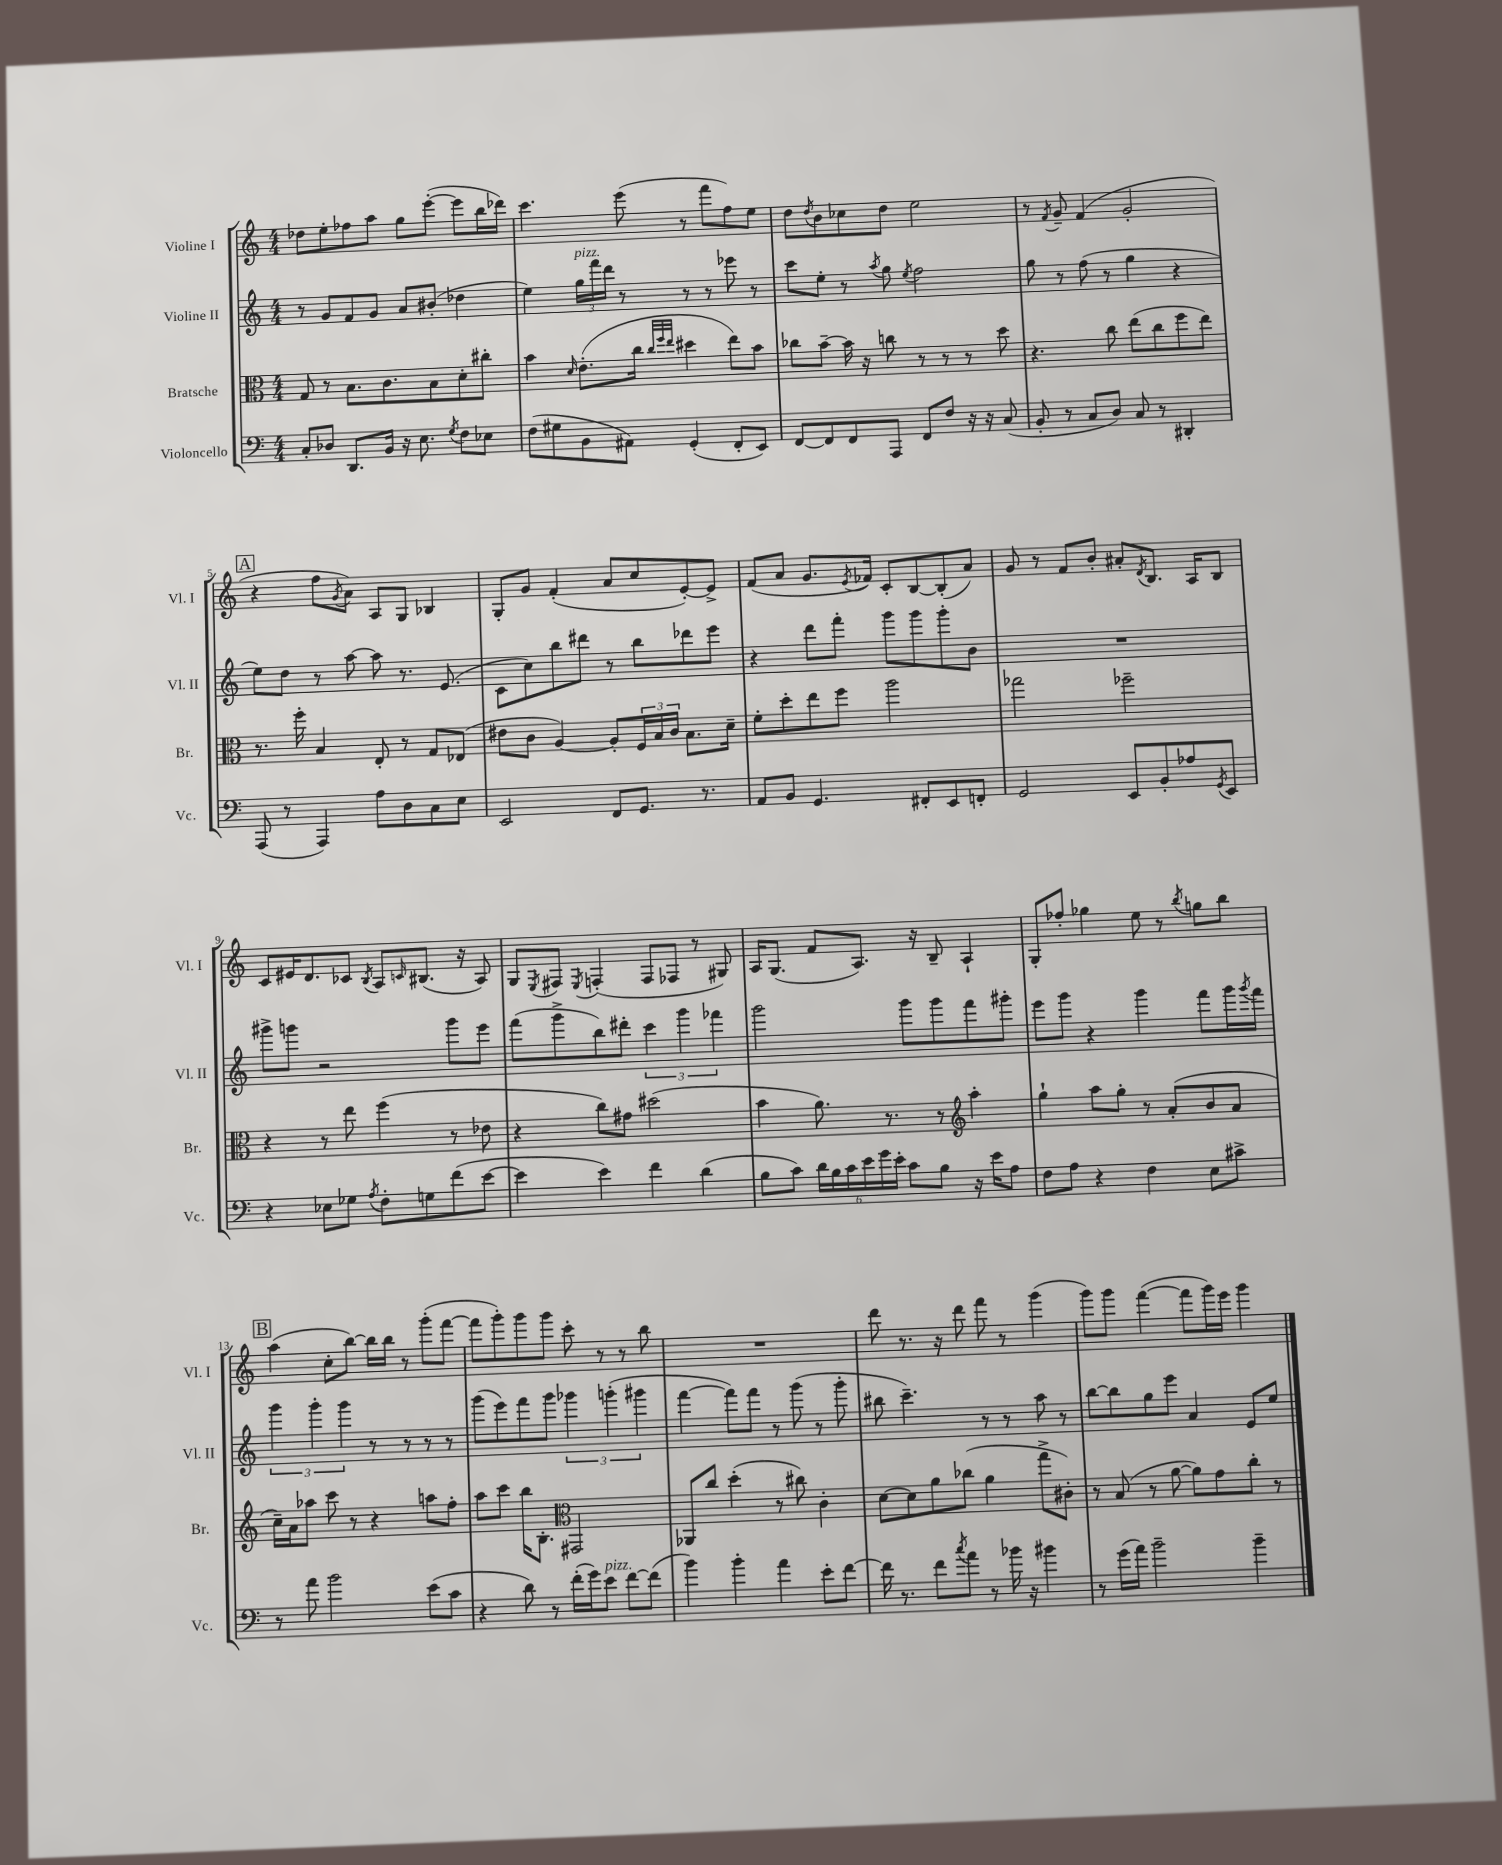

**kern	**kern	**kern	**kern
*part4	*part3	*part2	*part1
*staff4	*staff3	*staff2	*staff1
*I"Violoncello	*I"Bratsche	*I"Violine II	*I"Violine I
*I'Vc.	*I'Br.	*I'Vl. II	*I'Vl. I
*clefF4	*clefC3	*clefG2	*clefG2
*k[]	*k[]	*k[]	*k[]
*M4/4	*M4/4	*M4/4	*M4/4
=1	=1	=1	=1
8C'/L	8G/	8r	8dd-X\L
8D-X/J	8r	8g/L	8ee'\
8.DD/L	8.B\L	8f/	8ff-X\
.	.	8g/J	8aa\J
16BB/Jk	8.c\	.	.
16r	.	8a/L	8gg\L
8.E\	.	.	.
.	8B\	(8b#X'/J	([8eee'\J
8qG/	.	.	.
8F\L	8d'\	4dd-X\	8eee\L]
8E-X\J	8cc#X'\J	.	16bb\L
.	.	.	16ddd-X\JJ)
=2	=2	=2	=2
(8F\L	4b\	4ee\)	4.ccc\
8G#X\	.	.	.
.	16qqd/	.	.
!	!	!LO:TX:a:i:t=pizz.	!
8BB\	(8.e'\L	24gg\LL	.
.	.	24fff\	.
.	.	24ddd\JJ	.
8AA#X\J)	.	8r	(8eee\
.	16cc\Jk	.	.
.	32qqcc/LLL	.	.
.	32qqff/	.	.
.	32qqee/JJJ	.	.
(4GG'/	4dd#X\	8r	8r
.	.	8r	8fff\L
8FF'/L	8ee\L)	8eee-X\	8ff\)
8EE/J)	8b\J	8r	8ee\J
=3	=3	=3	=3
[8FF/L	8cc-X\L	8ccc\L	8dd\L
.	.	.	8qdd/
8FF/]	[8b~\J	8ee'\J	8b\
8FF/	16b\]	8r	8cc-X\
.	16r	.	.
.	.	8qaa/	.
8AAA/J	8ccn\	8gg\	8dd\J
.	.	8qee/	.
8FF/L	8r	2ff\	2ee\
8F/J	8r	.	.
16r	8r	.	.
16r	.	.	.
(8C/	8dd\	.	.
=4	=4	=4	=4
8BB'/	4.r	8gg\	8r
.	.	.	8qf/
8r	.	8r	8g~/
8C/L	.	(8ff\	(4f/
8D/J)	8cc\	8r	.
8C/	(8ee\L	4gg\	2g'/
8r	8cc\	.	.
4DD#X'/	8ff\	4r	.
.	8ee\J)	.	.
!!LO:LB:g=z
!!LO:REH:place=s1:t=A
=5	=5	=5	=5
(8AAA/	8.r	8ee\L)	4r
8r	.	8dd\J	.
.	16ff'\	.	.
4AAA/)	4B/	8r	8ff\L
.	.	.	8qg/
.	.	[8aa\	8a\J)
8A\L	8E'/	8aa\]	8A/L
8D\	8r	8.r	8G/J
8C\	8G/L	.	4B-X/
.	.	(8.e/	.
8E\J	(8E-X/J	.	.
=6	=6	=6	=6
2EE/	8e#X\L	8c\L	8G'/L
.	8c\J	8cc\)	8g/J
.	[4A/)	8bb\	(4f'/
.	.	8ddd#X\J	.
8FF/L	8A'/L]	8r	8a/L
8.GG/J	24F/L	8bb\L	8cc/
.	24B/	.	.
.	24c/JJ	.	.
.	8.B\L	8ddd-X\	[8e'/)
8.r	.	.	.
.	.	8eee\J	8e^/J]
.	16d~\Jk	.	.
=7	=7	=7	=7
8AA/L	8f'\L	4r	(8f/L
8BB/J	8dd'\	.	8a/J
4.GG/	8ee\	8ddd\L	8.g/L
.	8ff\J	8fff'\J	.
.	.	.	8qe/
.	.	.	16f-X/Jk)
.	2aa\	8ggg\L	8c'/L
8FF#X'/L	.	8ggg\	[8B/
8EE/	.	8ggg'\	(8B'/]
8FFn'/J	.	8b\J	8a/J)
=8	=8	=8	=8
2GG/	2gg-X\	1r	8g/
.	.	.	8r
.	.	.	8f/L
.	.	.	8b'/J
8EE/L	2ff-X~\	.	8a#X'/L
.	.	.	8qd/
8BB'/	.	.	8.B/J
8A-X/	.	.	.
.	.	.	16A/KL
8qGG/	.	.	.
8EE/J	.	.	8B/J
!!LO:LB:g=z
=9	=9	=9	=9
4r	4r	8ggg#X^\L	8c/L
.	.	8gggn\J	16e#X/K
.	.	.	8.d/
8E-X\L	8r	2r	.
8G-X\J	8ee\	.	8c-X/J
8qA/	.	.	8qB/
8F'\L	(4ff\	.	8A/L
.	.	.	16qqcn/
8Gn\	.	.	(8.B#X/J
(8f\	8r	8ggg\L	.
.	.	.	16r
[8e\J	8e-X\	8eee\J	8A/)
=10	=10	=10	=10
4e\]	4r	(8fff\L	8G/L
.	.	.	8qE/
.	.	8ggg^\	8F#X/J
.	.	.	8qE/
4e\)	8cc\L)	8bb\)	(4Fn'/
.	8g#X\J	8ddd#X'\J	.
4f\	(2dd#X\	6ccc\	8F/L
.	.	.	8F-X/J
.	.	6ggg\	.
(4d\	.	.	8r
.	.	6fff-X\	.
.	.	.	8G#X/)
=11	=11	=11	=11
8B\L	4b\	2ggg\	16A/KL
.	.	.	(8.G/J
8c\J)	.	.	.
24d\LL	8.a\)	.	8f/L
24B\	.	.	.
24c\	.	.	.
24e\	.	.	8.A/J)
24g\	.	.	.
.	8.r	.	.
24e'\JJ	.	.	.
8c\L	.	8ggg\L	.
.	.	.	16r
8B\J	8r	8ggg\	8B~/
*	*clefG2	*	*
16r	4aa'\	8fff\	4A`/
16e\KL	.	.	.
8A\J	.	8ggg#X'\J	.
=12	=12	=12	=12
8F\L	4gg`\	8eee\L	8G'/L
8A\J	.	8ggg\J	8ff-X'/J
4r	8aa\L	4r	4gg-X\
.	8gg'\J	.	.
4F\	8r	4ggg\	8ee\
.	(8a'/L	.	8r
.	.	.	8qbb/
8E\L	8b/	8fff\L	8ggn\L
8c#X^\J	8a/J	16ggg\L	8bb\J
.	.	8qggg/	.
.	.	16fff\JJ	.
!!LO:LB:g=z
!!LO:REH:place=s1:t=B
=13	=13	=13	=13
8r	16cc~\LL)	6ggg\	(4aa\
.	16a\J	.	.
8a\	8aa-X\J	.	.
.	.	6ggg'\	.
2b\	8ccc\	.	8cc'\L
.	.	6ggg\	.
.	8r	.	[8bb\J)
.	4r	8r	16bb\LL]
.	.	.	16bb\JJ
.	.	8r	8r
(8e\L	8aan\L	8r	(8ggg'\L
8c\J	8ff'\J	8r	[8fff\J
=14	=14	=14	=14
4r	8aa\L	(8ggg\L	8fff\L]
.	8ccc\J	8eee\)	8ggg'\)
8d\)	16bb\KL	8fff\	8ggg\
.	8.B'\J	.	.
8r	.	8ggg\J	8ggg\J
*	*clefC3	*	*
(16f'\LL	2GG#X/	6ggg-X\	8ccc'\
16g\J)	.	.	.
!LO:TX:a:i:t=pizz.	!	!	!
8e\J	.	.	8r
.	.	(6gggn'\	.
[8f\L	.	.	8r
.	.	6ggg#X\	.
(8f\J]	.	.	8bb\
=15	=15	=15	=15
4b\)	8AA-X/L	[4fff\	1r
.	8cc/J	.	.
4b'\	(4dd'\	8fff\L])	.
.	.	8fff\J	.
4a\	8r	8r	.
.	8cc#X\)	(8ggg\	.
8e'\L	4c'\	8r	.
[8f\J	.	8ggg'\	.
=16	=16	=16	=16
16f\]	[8d\L	8bb#X\	8ddd\
8.r	.	.	.
.	8d\]	4.ccc~\)	8.r
8f\L	8a\	.	.
.	.	.	16r
8qcc/	.	.	.
8a\J	(8cc-X\J	.	8ddd\
8r	4a\	8r	8fff\
16b-X\	.	8r	8r
16r	.	.	.
4b#X\	8gg^\L	8aa\	(4ggg\
.	8c#X'\J)	8r	.
=17	=17	=17	=17
8r	8r	[8bb\L	8ggg\L)
(16g\LL	(8B/	8bb\]	8ggg\J
16a\JJ)	.	.	.
2b~\	8r	8gg\	([4fff\
.	[8a\	8eee\J	.
.	8a\L])	4a/	8fff\L]
.	8g\	.	16ggg\L)
.	.	.	16eee\JJ
4b~\	8cc'\J	8e/L	4ggg\
.	8r	8ee/J	.
==	==	==	==
*-	*-	*-	*-
